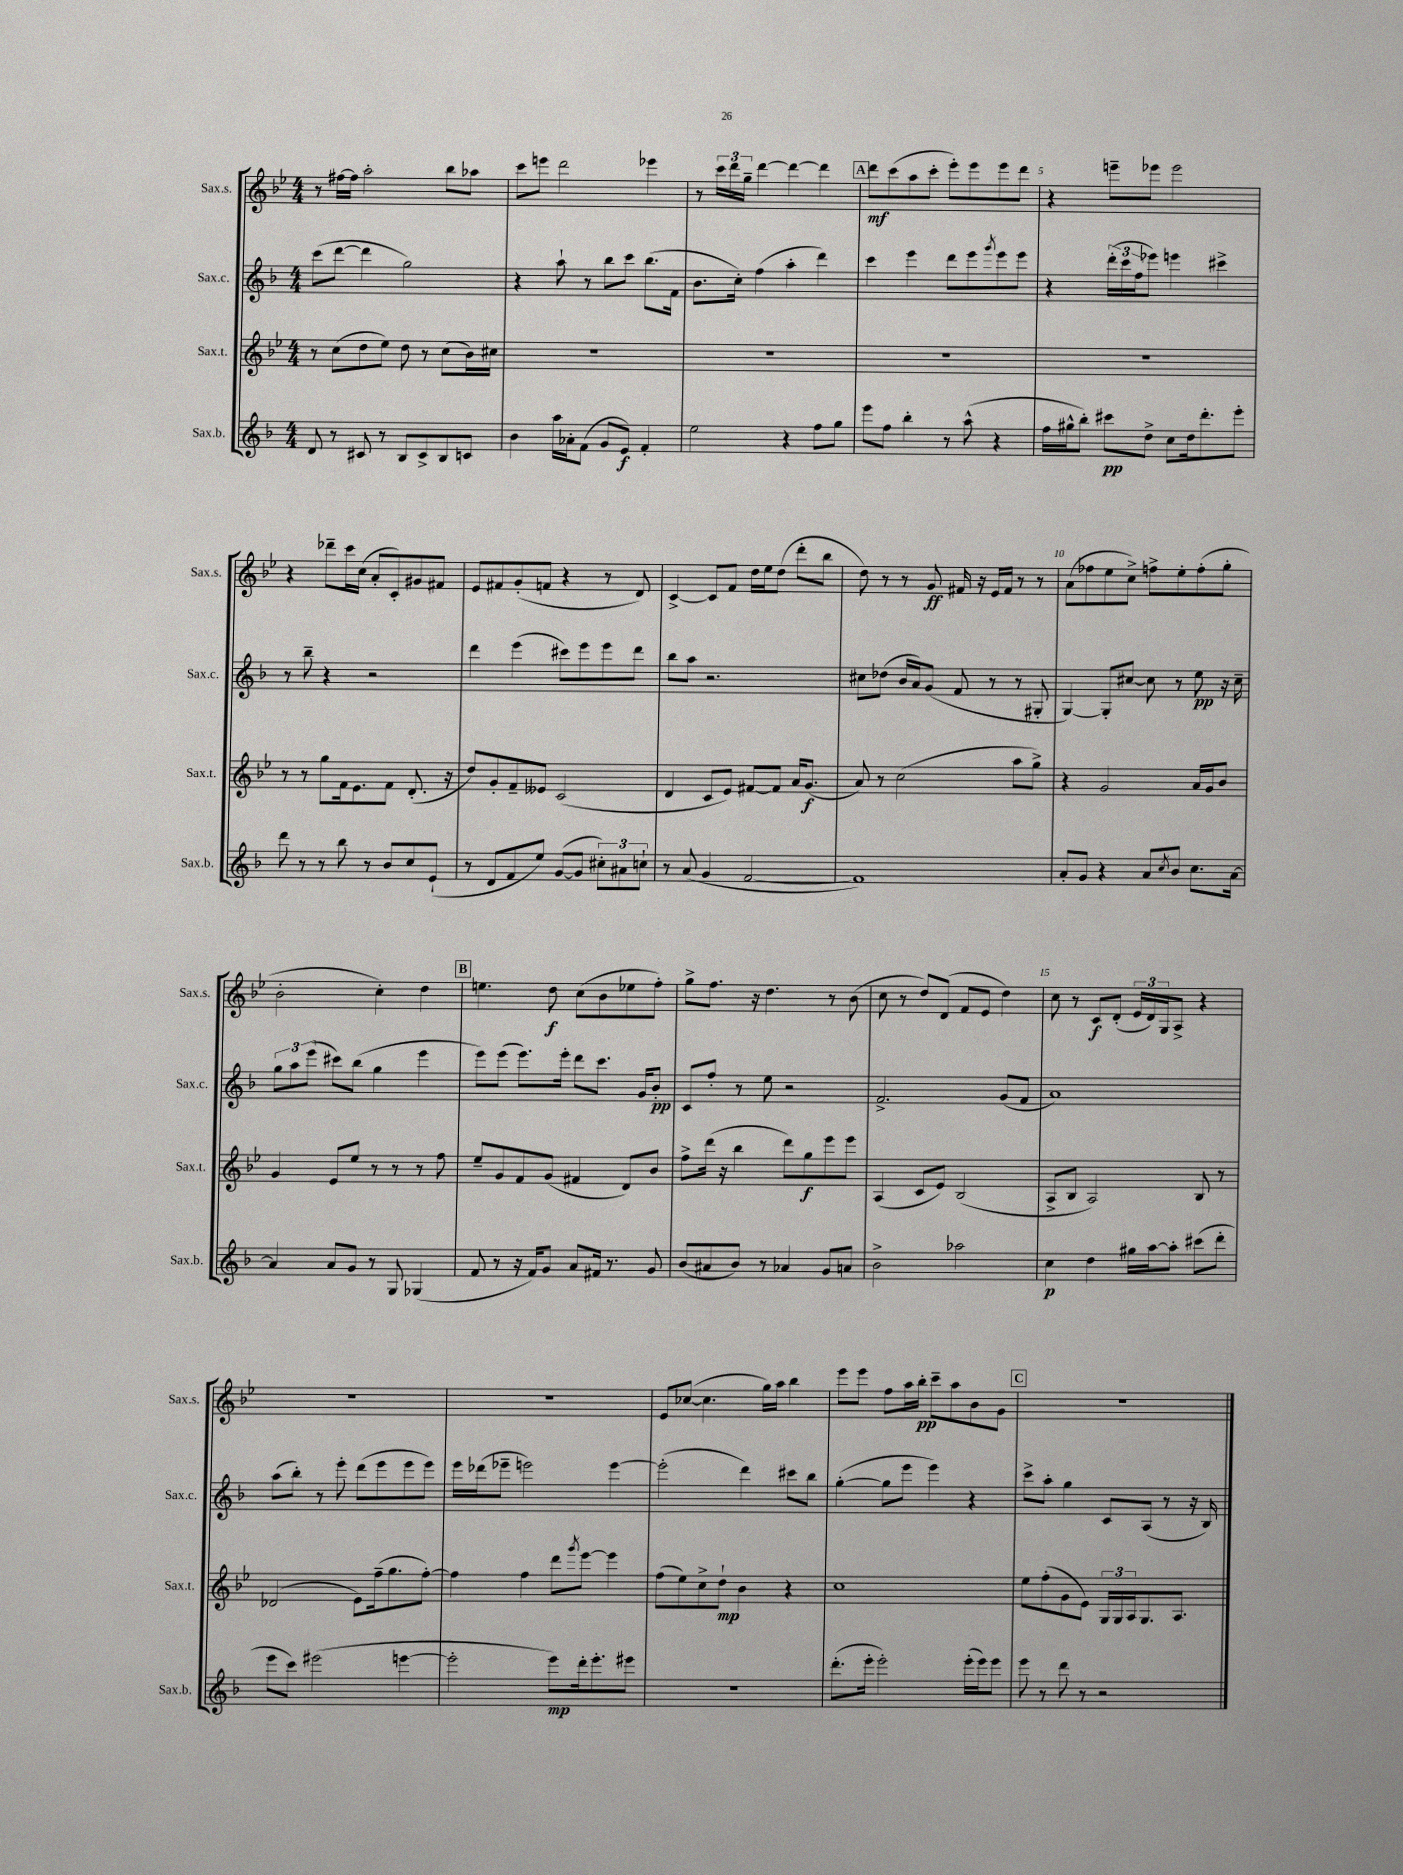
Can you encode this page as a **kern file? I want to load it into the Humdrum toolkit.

**kern	**dynam	**kern	**dynam	**kern	**dynam	**kern	**dynam
*part4	*part4	*part3	*part3	*part2	*part2	*part1	*part1
*staff4	*staff4	*staff3	*staff3	*staff2	*staff2	*staff1	*staff1
*I"Sax.b.	*	*I"Sax.t.	*	*I"Sax.c.	*	*I"Sax.s.	*
*I'Sax.b.	*	*I'Sax.t.	*	*I'Sax.c.	*	*I'Sax.s.	*
*clefG2	*	*clefG2	*	*clefG2	*	*clefG2	*
*k[b-]	*	*k[b-e-]	*	*k[b-]	*	*k[b-e-]	*
*M4/4	*	*M4/4	*	*M4/4	*	*M4/4	*
=1	=1	=1	=1	=1	=1	=1	=1
8d/	.	8r	.	(8ccc\L	.	8r	.
8r	.	(8cc\L	.	[8ddd\J	.	[16ff#X\LL	.
.	.	.	.	.	.	16ff#\JJ]	.
8c#X/	.	8dd\	.	4ddd\]	.	2aa'\	.
8r	.	8ee-\J)	.	.	.	.	.
8B-/L	.	8dd\	.	2gg\)	.	.	.
8c#^/	.	8r	.	.	.	.	.
8B-/	.	(8cc\L	.	.	.	8bb-\L	.
8cn/J	.	16b-\L)	.	.	.	8aa-X\J	.
.	.	16cc#X\JJ	.	.	.	.	.
=2	=2	=2	=2	=2	=2	=2	=2
4b-\	.	1r	.	4r	.	8ccc\L	.
.	.	.	.	.	.	8eeen\J	.
16aa\LL	.	.	.	8aa`\	.	2ddd\	.
16a-X'\J	.	.	.	.	.	.	.
(8f\J	.	.	.	8r	.	.	.
8g/L	.	.	.	8bb-\L	.	.	.
8e/J)	f	.	.	8ccc\J	.	.	.
4f'/	.	.	.	(8.bb-\L	.	4eee-X\	.
.	.	.	.	16f\Jk	.	.	.
=3	=3	=3	=3	=3	=3	=3	=3
2ee\	.	1r	.	8.b-\L	.	8r	.
.	.	.	.	.	.	24ccc\LL	.
.	.	.	.	.	.	24ddd\	.
.	.	.	.	16cc'\Jk)	.	.	.
.	.	.	.	.	.	24gg~\JJ	.
.	.	.	.	(4ff\	.	[4ddd\	.
4r	.	.	.	4aa'\	.	4ddd\_	.
8ff\L	.	.	.	4ddd\)	.	4ddd\]	.
8gg\J	.	.	.	.	.	.	.
!!LO:REH:place=s1:t=A
=4	=4	=4	=4	=4	=4	=4	=4
8eee\L	.	1r	.	4ccc\	.	8ddd\L	mf
8ff\J	.	.	.	.	.	(8ccc\	.
4bb-'\	.	.	.	4eee\	.	8aa\	.
.	.	.	.	.	.	8ccc'\J	.
8r	.	.	.	8ddd\L	.	8eee-'\L)	.
(8aa^^\	.	.	.	8eee\	.	8eee-\	.
.	.	.	.	8qggg/	.	.	.
4r	.	.	.	8eee\	.	8eee-\	.
.	.	.	.	8eee\J	.	8ddd\J	.
=5	=5	=5	=5	=5	=5	=5	=5
16ff\LL	.	1r	.	4r	.	4r	.
16gg#X^^\J	.	.	.	.	.	.	.
8bb-'\J)	.	.	.	.	.	.	.
8ccc#X\L	pp	.	.	(24ddd'\LL	.	8eeen~\L	.
.	.	.	.	24ccc\	.	.	.
.	.	.	.	24ff\J	.	.	.
8dd^\J	.	.	.	8eee-X\J)	.	8eee-X\J	.
8cc\L	.	.	.	4eeen\	.	2eee-\	.
16dd\k	.	.	.	.	.	.	.
8.ddd'\	.	.	.	.	.	.	.
.	.	.	.	4ccc#X^\	.	.	.
8eee'\J	.	.	.	.	.	.	.
!!LO:LB:g=z
=6	=6	=6	=6	=6	=6	=6	=6
8ddd\	.	8r	.	8r	.	4r	.
8r	.	8r	.	8bb-~\	.	.	.
8r	.	8gg\L	.	4r	.	8ddd-X~\L	.
8bb-\	.	16f\k	.	.	.	16ccc\L	.
.	.	8.e-\	.	.	.	(16cc\JJ	.
8r	.	.	.	2r	.	8a'/L	.
8b-/L	.	8f\J	.	.	.	8c'/)	.
8cc/	.	(8.d'/	.	.	.	8g#X/	.
(8e`/J	.	.	.	.	.	8f#X/J	.
.	.	16r	.	.	.	.	.
=7	=7	=7	=7	=7	=7	=7	=7
8r	.	8dd/L)	.	4ddd\	.	8e-/L	.
8d/L	.	8g'/	.	.	.	8f#X/	.
8f/	.	8f~/	.	(4eee\	.	(8g'/	.
8ee/J)	.	8e--X/J	.	.	.	8fn/J	.
([8g/L	.	(2c/	.	8ccc#X\L)	.	4r	.
8g/J]	.	.	.	8eee\	.	.	.
12cc#X'\L)	.	.	.	8eee\	.	8r	.
12a#X\	.	.	.	.	.	.	.
.	.	.	.	8ddd\J	.	8d/)	.
12ccn`\J	.	.	.	.	.	.	.
=8	=8	=8	=8	=8	=8	=8	=8
8r	.	4d/	.	8bb-\L	.	[4c^/	.
(8a/	.	.	.	8aa\J	.	.	.
4g/	.	8c/L	.	2.r	.	8c/L]	.
.	.	8e-/J)	.	.	.	8f/J	.
[2f/	.	[8f#X/L	.	.	.	16dd\LL	.
.	.	.	.	.	.	16ee-\J	.
.	.	8f#/J]	.	.	.	(8dd\J	.
.	.	16a/KL	.	.	.	8ddd'\L	.
.	.	(8.g/J	f	.	.	.	.
.	.	.	.	.	.	8bb-\J	.
=9	=9	=9	=9	=9	=9	=9	=9
1f])	.	8a/)	.	8cc#X\L	.	8dd\)	.
.	.	8r	.	(8dd-X\J	.	8r	.
.	.	(2cc\	.	16b-/LL	.	8r	.
.	.	.	.	16a/J)	.	.	.
.	.	.	.	(8g/J	.	8g/	ff
.	.	.	.	8f/	.	16f#X/	.
.	.	.	.	.	.	16r	.
.	.	.	.	8r	.	16e-/LL	.
.	.	.	.	.	.	16f#/JJ	.
.	.	8aa\L	.	8r	.	8r	.
.	.	8gg^\J)	.	8G#X'/	.	8r	.
=10	=10	=10	=10	=10	=10	=10	=10
8a'/L	.	4r	.	[4G/)	.	(8a\L	.
8g/J	.	.	.	.	.	8ff-X\	.
4r	.	2g/	.	8G'/L]	.	8ee-\	.
.	.	.	.	[8cc#X/J	.	8cc^\J)	.
8a/L	.	.	.	8cc#\]	.	8ffn^\L	.
8qcc/	.	.	.	.	.	.	.
8b-/J	.	.	.	8r	.	8ee-'\	.
8.cc\L	.	16a/LL	.	8ee\	pp	(8ff'\	.
.	.	16g/J	.	.	.	.	.
.	.	8b-/J	.	16r	.	8gg'\J	.
[16a\Jk	.	.	.	16cc#~\	.	.	.
!!LO:LB:g=z
=11	=11	=11	=11	=11	=11	=11	=11
4a/]	.	4g/	.	12gg\L	.	2b-'\	.
.	.	.	.	12aa\	.	.	.
.	.	.	.	(12eee\J	.	.	.
8a/L	.	8e-/L	.	8ccc#X\L)	.	.	.
8g/J	.	8ee-/J	.	(8bb-\J	.	.	.
8r	.	8r	.	4gg\	.	4cc'\)	.
8G/	.	8r	.	.	.	.	.
(4G-X/	.	8r	.	4eee\	.	4dd\	.
.	.	8ff\	.	.	.	.	.
!!LO:REH:place=s1:t=B
=12	=12	=12	=12	=12	=12	=12	=12
8f/	.	8ee-~/L	.	8eee\L)	.	4.een\	.
8r	.	8g/	.	(8eee\J	.	.	.
16r	.	8f/	.	8.eee\L)	.	.	.
16f/KL)	.	.	.	.	.	.	.
8g/J	.	(8g/J	.	.	.	8dd\	f
.	.	.	.	16eee'\Jk	.	.	.
8a/L	.	4f#X/	.	8ddd\L	.	(8cc\L	.
16f#X/Jk	.	.	.	8.ccc\J	.	8b-\	.
8.r	.	.	.	.	.	.	.
.	.	8d/L)	.	.	.	8ee-X\	.
.	.	.	.	16g/KL	.	.	.
8g/	.	8b-/J	.	8b-'/J	pp	8ff'\J)	.
=13	=13	=13	=13	=13	=13	=13	=13
(8b-/L	.	8ff^\L	.	8c/L	.	8gg^\L	.
8a#X/	.	(16ddd\Jk	.	8ff'/J	.	8.ff\J	.
.	.	16r	.	.	.	.	.
8b-/J)	.	4bb-\	.	8r	.	.	.
.	.	.	.	.	.	16r	.
8r	.	.	.	8ee\	.	4.dd\	.
4a-X/	.	8ddd\L)	.	2r	.	.	.
.	.	8gg\	f	.	.	.	.
8g/L	.	8eee-\	.	.	.	8r	.
8an/J	.	8eee-\J	.	.	.	(8b-\	.
=14	=14	=14	=14	=14	=14	=14	=14
2b-^\	.	(4A/	.	2.f^/	.	8cc\	.
.	.	.	.	.	.	8r	.
.	.	8c/L	.	.	.	8dd/L)	.
.	.	8e-/J)	.	.	.	(8d/J	.
2aa-X\	.	(2B-/	.	.	.	8f/L	.
.	.	.	.	.	.	8e-/J	.
.	.	.	.	(8g/L	.	4dd\)	.
.	.	.	.	8f/J	.	.	.
=15	=15	=15	=15	=15	=15	=15	=15
4cc\	p	8A^/L	.	1a)	.	8cc\	.
.	.	8B-/J	.	.	.	8r	.
4dd\	.	2A/)	.	.	.	8c/L	f
.	.	.	.	.	.	(8d'/J	.
16gg#X\LL	.	.	.	.	.	24e-/LL	.
.	.	.	.	.	.	24d/)	.
[16aa\J	.	.	.	.	.	.	.
.	.	.	.	.	.	24G/J	.
8aa'\J]	.	.	.	.	.	8A^/J	.
(8ccc#X\L	.	8B-/	.	.	.	4r	.
8ddd'\J	.	8r	.	.	.	.	.
!!LO:LB:g=z
=16	=16	=16	=16	=16	=16	=16	=16
8eee\L	.	(2d-X/	.	(8aa\L	.	1r	.
8ccc\J)	.	.	.	8bb-'\J)	.	.	.
(2eee#X\	.	.	.	8r	.	.	.
.	.	.	.	8eee'\	.	.	.
.	.	8e-\L)	.	(8ddd\L	.	.	.
.	.	(16ff~\k	.	8eee\	.	.	.
.	.	8.gg\	.	.	.	.	.
[4eeen\	.	.	.	8eee\	.	.	.
.	.	[8ff'\J)	.	8eee\J)	.	.	.
=17	=17	=17	=17	=17	=17	=17	=17
2eee'\]	.	4ff\]	.	16eee\LL	.	1r	.
.	.	.	.	(16ddd-X\J	.	.	.
.	.	.	.	8eee-X~\J	.	.	.
.	.	4ff\	.	2eeen\)	.	.	.
8eee\L)	mp	8ddd\L	.	.	.	.	.
.	.	8qggg/	.	.	.	.	.
16ddd'\k	.	[8eee-\J	.	.	.	.	.
8.eee'\	.	.	.	.	.	.	.
.	.	4eee-\]	.	[4eee\	.	.	.
8eee#X\J	.	.	.	.	.	.	.
=18	=18	=18	=18	=18	=18	=18	=18
1r	.	(8ff\L	.	(2eee'\]	.	8e-/L	.
.	.	8ee-\)	.	.	.	([8cc-X/J	.
.	.	8cc^\	.	.	.	4.cc-\]	.
.	.	8dd`\J	mp	.	.	.	.
.	.	4b-\	.	4ddd\)	.	.	.
.	.	.	.	.	.	16gg\LL)	.
.	.	.	.	.	.	16aa\JJ	.
.	.	4r	.	8ccc#X\L	.	4bb-\	.
.	.	.	.	8bb-\J	.	.	.
=19	=19	=19	=19	=19	=19	=19	=19
(8.ddd'\L	.	1cc	.	([4gg'\	.	8eee-\L	.
.	.	.	.	.	.	8eee-\J	.
16eee'\Jk	.	.	.	.	.	.	.
2eee'\)	.	.	.	8gg\L]	.	8ff\L	.
.	.	.	.	8eee\J	.	16aa\L	.
.	.	.	.	.	.	16bb-'\JJ	pp
.	.	.	.	4eee\)	.	8ccc~\L	.
.	.	.	.	.	.	8aa\	.
(16eee'\LL	.	.	.	4r	.	8b-\	.
16eee\J)	.	.	.	.	.	.	.
8eee\J	.	.	.	.	.	8g\J	.
!!LO:REH:place=s1:t=C
=20	=20	=20	=20	=20	=20	=20	=20
8eee\	.	8ee-\L	.	8ccc^\L	.	1r	.
8r	.	(8ff'\	.	8aa'\J	.	.	.
8ddd\	.	8g\	.	4gg\	.	.	.
8r	.	8e-\J)	.	.	.	.	.
2r	.	24G/LL	.	8c/L	.	.	.
.	.	24G/	.	.	.	.	.
.	.	24A/J	.	.	.	.	.
.	.	8.G/	.	(8A/J	.	.	.
.	.	.	.	8r	.	.	.
.	.	8.A/J	.	.	.	.	.
.	.	.	.	16r	.	.	.
.	.	.	.	16B-/)	.	.	.
==	==	==	==	==	==	==	==
*-	*-	*-	*-	*-	*-	*-	*-
